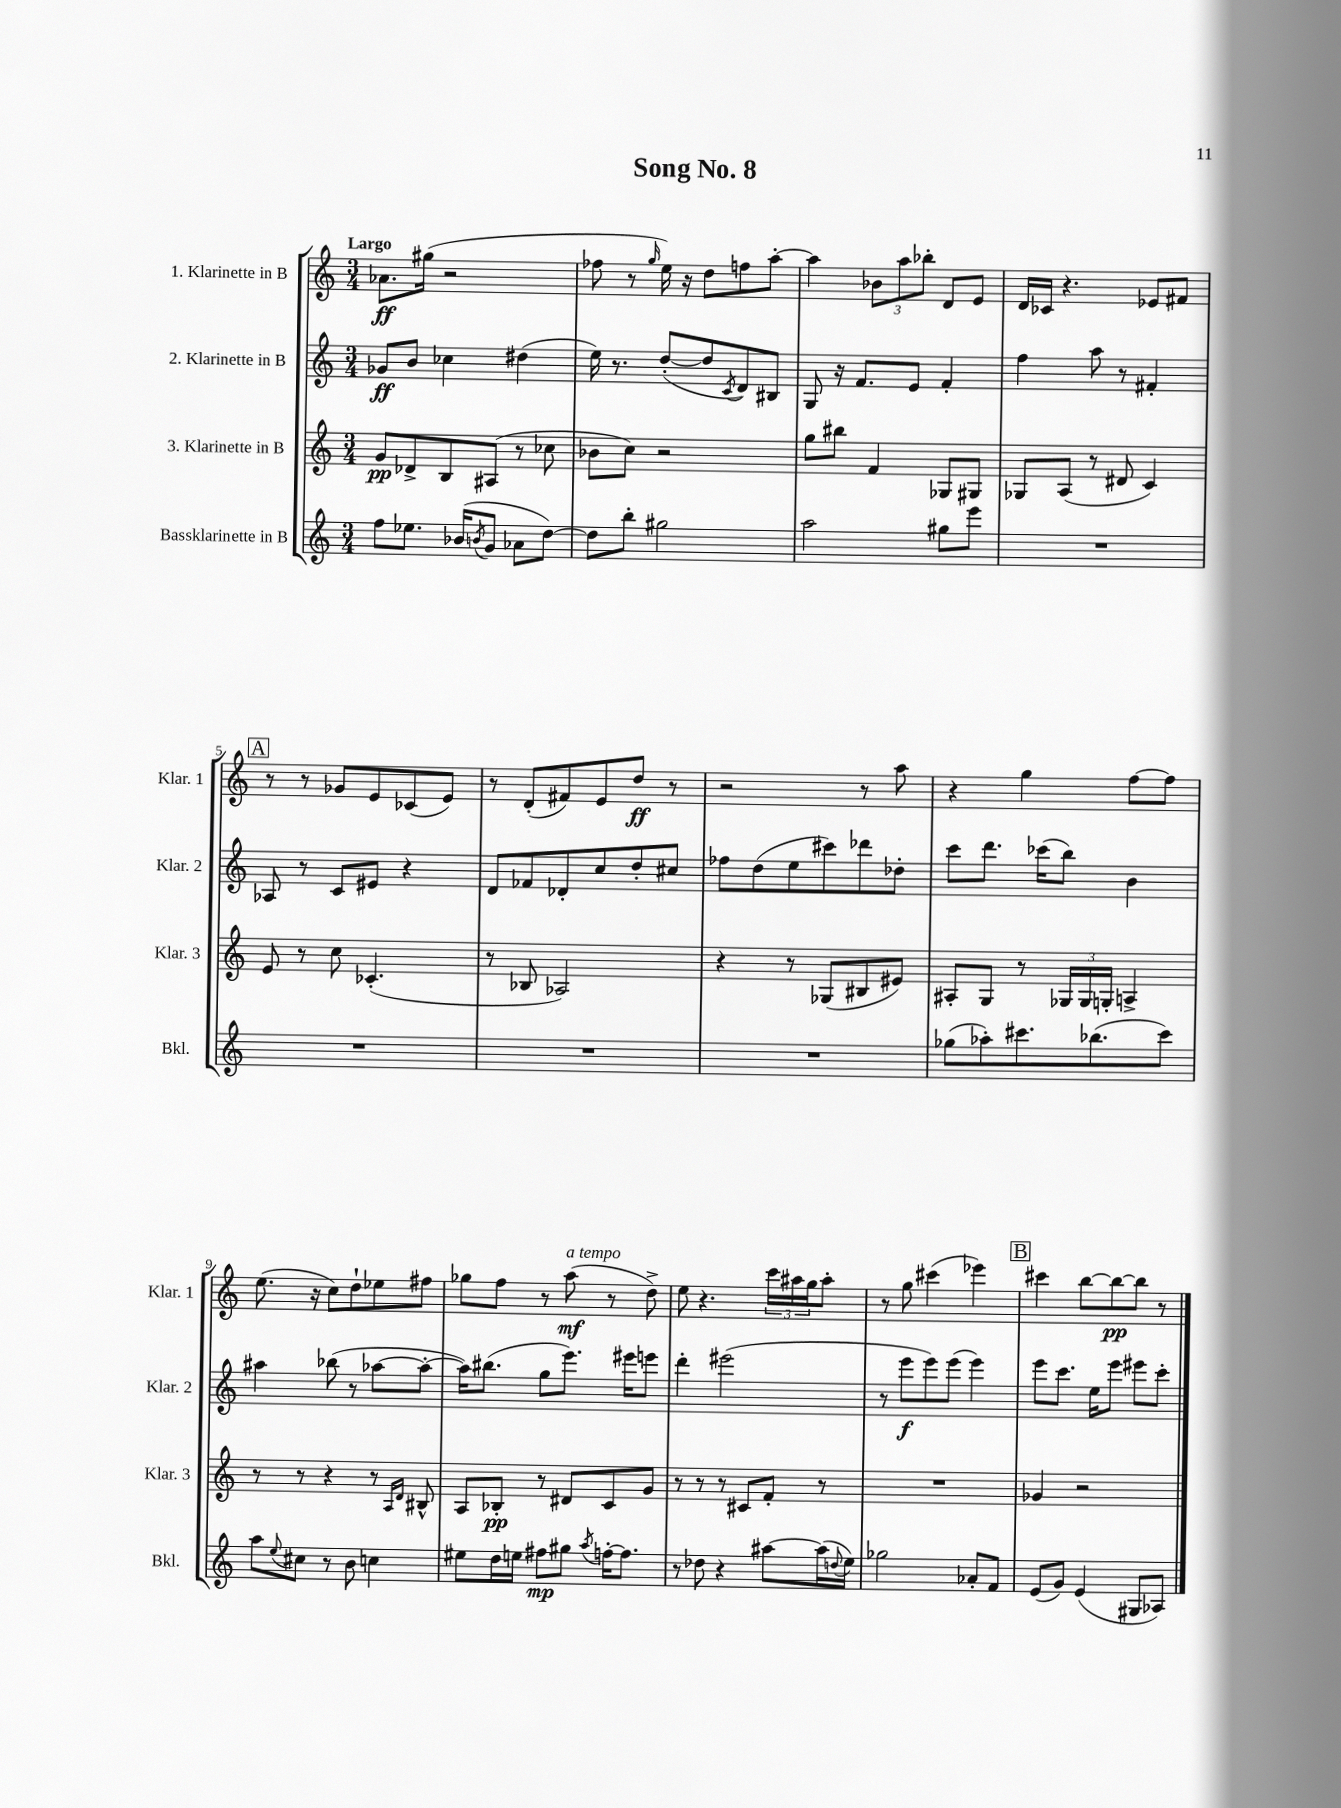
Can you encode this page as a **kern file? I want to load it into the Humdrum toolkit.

**kern	**kern	**kern	**kern
*staff4	*staff3	*staff2	*staff1
*clefG2	*clefG2	*clefG2	*clefG2
*k[]	*k[]	*k[]	*k[]
*M3/4	*M3/4	*M3/4	*M3/4
8ff	8g	8g-	8.a-
8.ee-	8d-^	8b	.
.	.	.	(16gg#
.	8B	4cc-	2r
(16b-	.	.	.
8qb	.	.	.
8g	(8A#	.	.
8a-	8r	(4dd#	.
[8dd)	8cc-	.	.
=	=	=	=
8dd]	8b-	16ee)	8ff-
.	.	8.r	.
8bb'	8cc)	.	8r
.	.	.	16qqgg
2gg#	2r	([8dd'	16ee)
.	.	.	16r
.	.	8dd]	8dd
.	.	8qc	.
.	.	8d)	8ff
.	.	8B#	[8aa'
=	=	=	=
2aa	8gg	8G	4aa]
.	8bb#	16r	.
.	.	8.f	.
.	4f	.	12b-
.	.	.	12aa
.	.	8e	.
.	.	.	12bb-'
8gg#	8G-	4f'	8d
8eee	8G#	.	8e
=	=	=	=
2.r	8G-	4ff	16d
.	.	.	16c-
.	(8A	.	4.r
.	8r	8aa	.
.	8d#	8r	.
.	4c)	4f#'	8e-
.	.	.	8f#
=	=	=	=
2.r	8e	8A-	8r
.	8r	8r	8r
.	8cc	8c	8g-
.	(4.c-'	8e#	8e
.	.	4r	(8c-
.	.	.	8e)
=	=	=	=
2.r	8r	8d	8r
.	8B-	8f-	(8d'
.	2A-)	8d-'	8f#)
.	.	8cc	8e
.	.	8dd'	8dd
.	.	8cc#	8r
=	=	=	=
2.r	4r	8ff-	2r
.	.	(8dd	.
.	8r	8ee	.
.	(8G-	8ccc#)	.
.	8B#	8ddd-	8r
.	8e#)	8dd-'	8aa
=	=	=	=
(8gg-	8A#'	8ccc	4r
8aa-')	8G	8.ddd	.
8.ccc#	8r	.	4gg
.	.	(16ccc-	.
.	24G-	8bb)	.
.	24G-	.	.
(8.bb-	.	.	.
.	24G'	.	.
.	4A^	4b	[8ff
8ccc#)	.	.	8ff]
=	=	=	=
8aa	8r	4aa#	(8.ee
8qqee	.	.	.
8cc#	8r	.	.
.	.	.	16r
8r	4r	(8bb-	8cc)
8b	.	8r	8dd`
4cc	8r	[8aa-	8ee-
.	16qqA	.	.
.	16qqd	.	.
.	8B#^^	8aa-'_	8ff#
=	=	=	=
8ee#	8A	16aa-])	8gg-
.	.	(8.bb#	.
16dd	8B-'	.	8ff
16ee	.	.	.
8ff#	8r	8gg	8r
8gg#	8d#	8.eee)	(8aa
8qaa	.	.	.
[16ff'	8c	.	8r
8.ff]	.	16eee#	.
.	8g	8eee	8dd^)
=	=	=	=
8r	8r	4ddd'	8ee
8dd-	8r	.	4.r
4r	8r	(2eee#	.
.	8c#	.	.
[8aa#	8f'	.	24ccc
.	.	.	24aa#
.	.	.	24gg
(16aa#]	8r	.	8aa#'
8qqdd	.	.	.
16ee)	.	.	.
=	=	=	=
2gg-	2.r	8r	8r
.	.	8eee	8gg
.	.	8eee)	(4ccc#
.	.	(8eee	.
8a-'	.	4eee)	4eee-)
8f	.	.	.
=	=	=	=
(8e	4g-	8eee	4ccc#
8g)	.	8.ccc	.
(4e	2r	.	[8bb
.	.	16ee	.
.	.	8eee	8bb_
8G#	.	8eee#	8bb]
8A-)	.	8ccc'	8r
==	==	==	==
*-	*-	*-	*-
